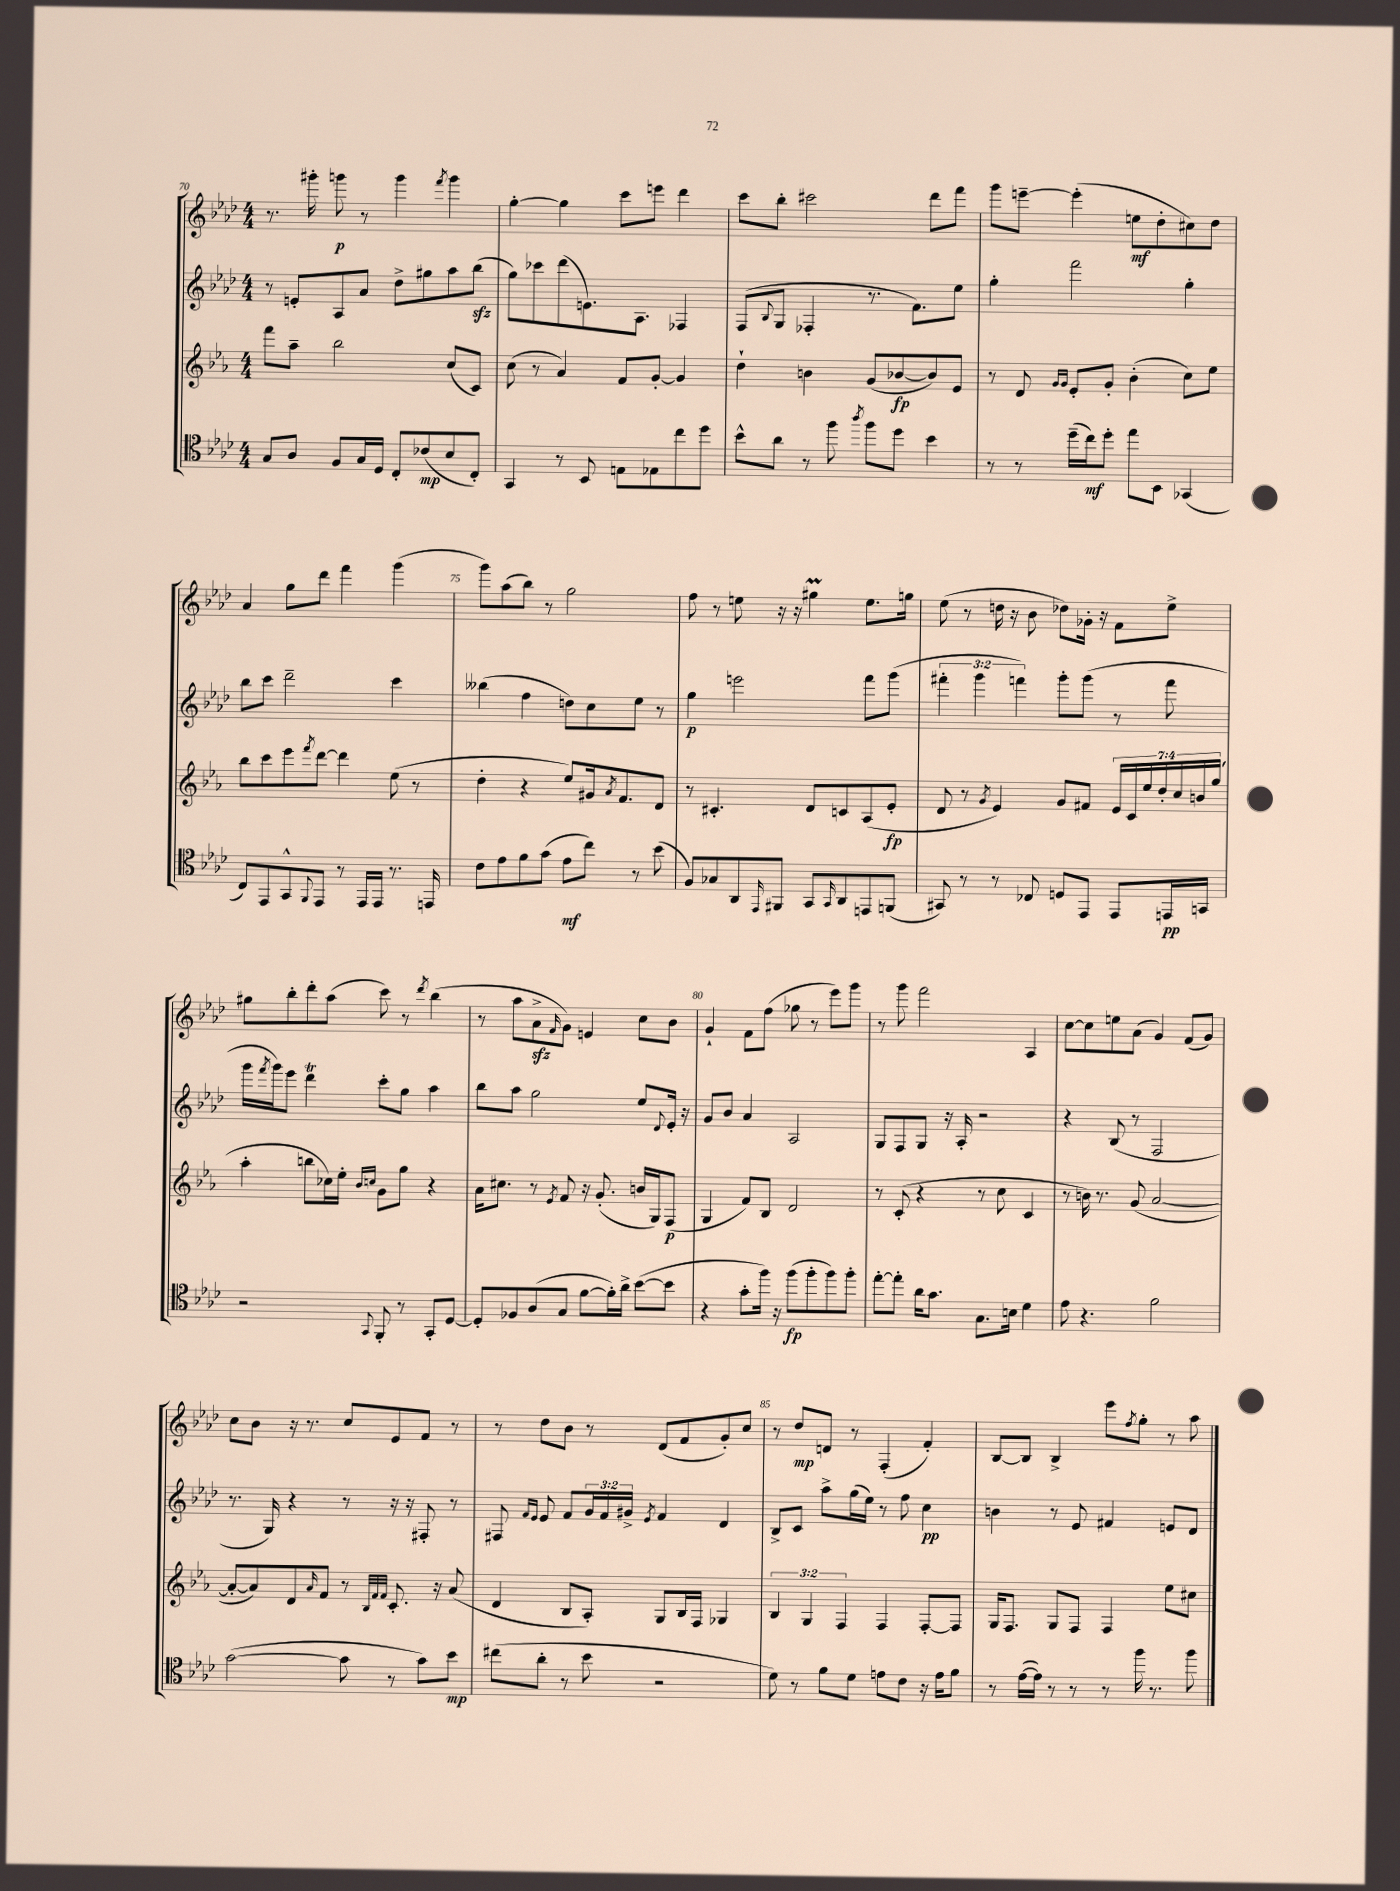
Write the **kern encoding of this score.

**kern	**kern	**kern	**kern
*staff4	*staff3	*staff2	*staff1
*clefC4	*clefG2	*clefG2	*clefG2
*k[b-e-a-d-]	*k[b-e-a-]	*k[b-e-a-d-]	*k[b-e-a-d-]
*M4/4	*M4/4	*M4/4	*M4/4
8G	8fff	8r	8.r
8A-	8aa-~	8e'	.
.	.	.	16ggg#'
8F	2bb-	8A-	8ggg
16G	.	8a-	8r
16D-	.	.	.
8C'	.	8dd-^	4ggg
(8c-	.	8gg#	.
.	.	.	8qfff
8B-	(8cc	8aa-	4ggg
8C')	8c)	(8bb-	.
=	=	=	=
4GG	(8cc	8gg)	[4gg'
.	8r	8ccc-	.
8r	4a-)	(8ddd-	4gg]
8BB-	.	8.e)	.
8E	8f	.	8ccc
.	.	8.A-	.
8E-	[8g'	.	8eee
8cc	4g]	4F-	4ddd-
8dd-	.	.	.
=	=	=	=
8b-^^	4dd`	(8F	8ccc
.	.	8qqB-	.
8a-	.	8G	8bb-'
8r	4b	4F-'	2ccc#
8ff	.	.	.
8qaa-	.	.	.
8ff	(8g	8.r	.
8dd-	[8b-	.	.
.	.	8.f)	.
4b-	8b-])	.	8ddd-
.	8e-	8ee-	8fff
=	=	=	=
8r	8r	4gg'	8ggg
8r	8d	.	[8eee~
.	16qqg	.	.
.	16qqg	.	.
(16dd-~	8e-'	2fff	(4eee']
16cc)	.	.	.
8dd-'	8g'	.	.
8ee-	(4b-'	.	8ee
8BB-	.	.	8dd-'
(4GG-	8cc)	4gg'	8cc#)
.	8ee-	.	8dd-
=	=	=	=
8C)	8bb-	8bb-	4a-
8EE-	8ccc	8ccc	.
8GG^^	8eee-	2ddd-~	8gg
8qqFF	8qfff	.	.
8EE-	[8ddd	.	8ddd-
8r	4ddd]	.	4fff
16EE-	.	.	.
16EE-	.	.	.
8.r	(8ee-	4ccc	(4ggg
.	8r	.	.
16EE	.	.	.
=	=	=	=
8c	4dd'	(4bb--	8ggg)
8e-	.	.	(8aa-
8f	4r	4ff	8bb-)
(8g	.	.	8r
8e-	8ee-)	8dd)	2gg
8cc)	16g#	8cc	.
.	8qa-	.	.
.	8.f	.	.
8r	.	8ee-	.
(8b-	8d	8r	.
=	=	=	=
8F)	8r	4gg	8ff
8G-	4.c#'	.	8r
8AA-	.	2eee	8ee
16qqEE-	.	.	.
8FF#	.	.	16r
.	.	.	16r
8GG	8d	.	4gg#
16qqGG	.	.	.
8AA-	8c	.	.
8EE	(8A-	8fff	8.ee
(8FF	8e-'	(8ggg	.
.	.	.	16gg
=	=	=	=
8GG#)	8d	6fff#'	(8ee-
8r	8r	.	8r
.	.	6ggg	.
.	8qg	.	.
8r	4e-)	.	16dd
.	.	.	16r
.	.	6fff)	.
8C-	.	.	8b-
8D	8g	8ggg'	8dd-)
8EE-	8f#	(8ggg	16g-'
.	.	.	16r
8EE-	28e-	8r	8f
.	28c	.	.
.	28ee-	.	.
.	28dd'	.	.
16EE	.	8fff	8ee-^
.	28cc	.	.
.	28b	.	.
16GG	.	.	.
.	(28gg	.	.
=	=	=	=
2r	4aa-'	16ggg	8gg#
.	.	8qfff	.
.	.	16ggg)	.
.	.	8eee-	8bb-'
.	8bb	4ddd-	8ddd-'
.	16cc-)	.	(8aa-
.	16ee-'	.	.
.	16qqb-	.	.
8qqGG	16qqcc	.	.
8FF'	8g	8ccc'	8ccc)
8r	8gg	8gg	8r
.	.	.	8qddd-
8GG'	4r	4aa-	(4bb-
[8D-	.	.	.
=	=	=	=
8D-']	16a-	8bb-	8r
.	8.cc#	.	.
8F-	.	8aa-	8aa-
(8A-	8r	2gg	8a-^
.	8qe-	.	16qqf
8G	8f	.	8g)
[8f	16r	.	4e
.	(8.g'	.	.
16f'])	.	.	.
16a-^	.	.	.
([8b-	16b	8ee-	8cc
.	16G)	.	.
.	.	8qqd-	.
8b-]	(8F	16e-'	8b-
.	.	16r	.
=	=	=	=
4r	4G	8g	4g`
.	.	8b-	.
8g'	8f)	4a-	8f
16ff)	8B-	.	(8ff
16r	.	.	.
(8ff	2d	2A-	8gg-
8ff'	.	.	8r
8ff)	.	.	8eee-)
8ff'	.	.	8ggg
=	=	=	=
[8ee-'	8r	8G	8r
8ee-']	(8c'	8F	8ggg
16a-	4r	8G	2fff
8.g	.	.	.
.	.	16r	.
.	.	16A-'	.
8.G	8r	2r	.
.	8cc	.	.
16B	.	.	.
4d-	4c	.	4A-
=	=	=	=
8e-	8r	4r	[8cc
4.r	16b)	.	8cc]
.	8.r	.	.
.	.	(8B-	8ee
.	(8g	8r	(8a-
2f	[2a-	2F	4g)
.	.	.	(8f
.	.	.	8g)
=	=	=	=
([2g	8a-'_	8.r	8cc
.	8a-])	.	8b-
.	.	16G)	.
.	8d	4r	16r
.	.	.	8.r
.	16qqa-	.	.
.	8f	.	.
8g]	8r	8r	8cc
.	32qqB-	.	.
.	32qqf	.	.
.	32qqf	.	.
8r	8.c'	16r	8e-
.	.	16r	.
8g)	.	8F#'	8f
.	16r	.	.
8b-	(8a-	8r	8r
=	=	=	=
(8cc#	4d	8F#	8r
.	.	16qqf	.
.	.	16qqe-	.
8a-'	.	8e-	8dd-
8r	8B-	8f	8b-
8b-	8A-')	24g	8r
.	.	24f	.
.	.	24g#^	.
.	.	8qe-	.
2r	8G	4f	(8d-
.	16B-	.	8f
.	16F	.	.
.	4G-	4d-	8g')
.	.	.	8cc
=	=	=	=
8d-)	6B-	8B-^	8r
8r	.	8c	8dd-
.	6G	.	.
8f	.	8aa-^	8d
.	6F	.	.
8d-	.	(16gg	8r
.	.	16ee-)	.
8e	4F	8r	(4F'
8c	.	8ff	.
16r	[8F'	4cc	4f')
16e	.	.	.
8f	8F]	.	.
=	=	=	=
8r	16G	4b	[8B-
.	8.F	.	.
([16e-	.	.	8B-]
16e-])	.	.	.
8r	8G	8r	4B-^
8r	8F	8e-	.
8r	4F	4f#	8eee-
.	.	.	8qff
16ff	.	.	8gg'
8.r	.	.	.
.	8ee-	8e	8r
8ff	8cc#	8d-	8aa-
==	==	==	==
*-	*-	*-	*-
